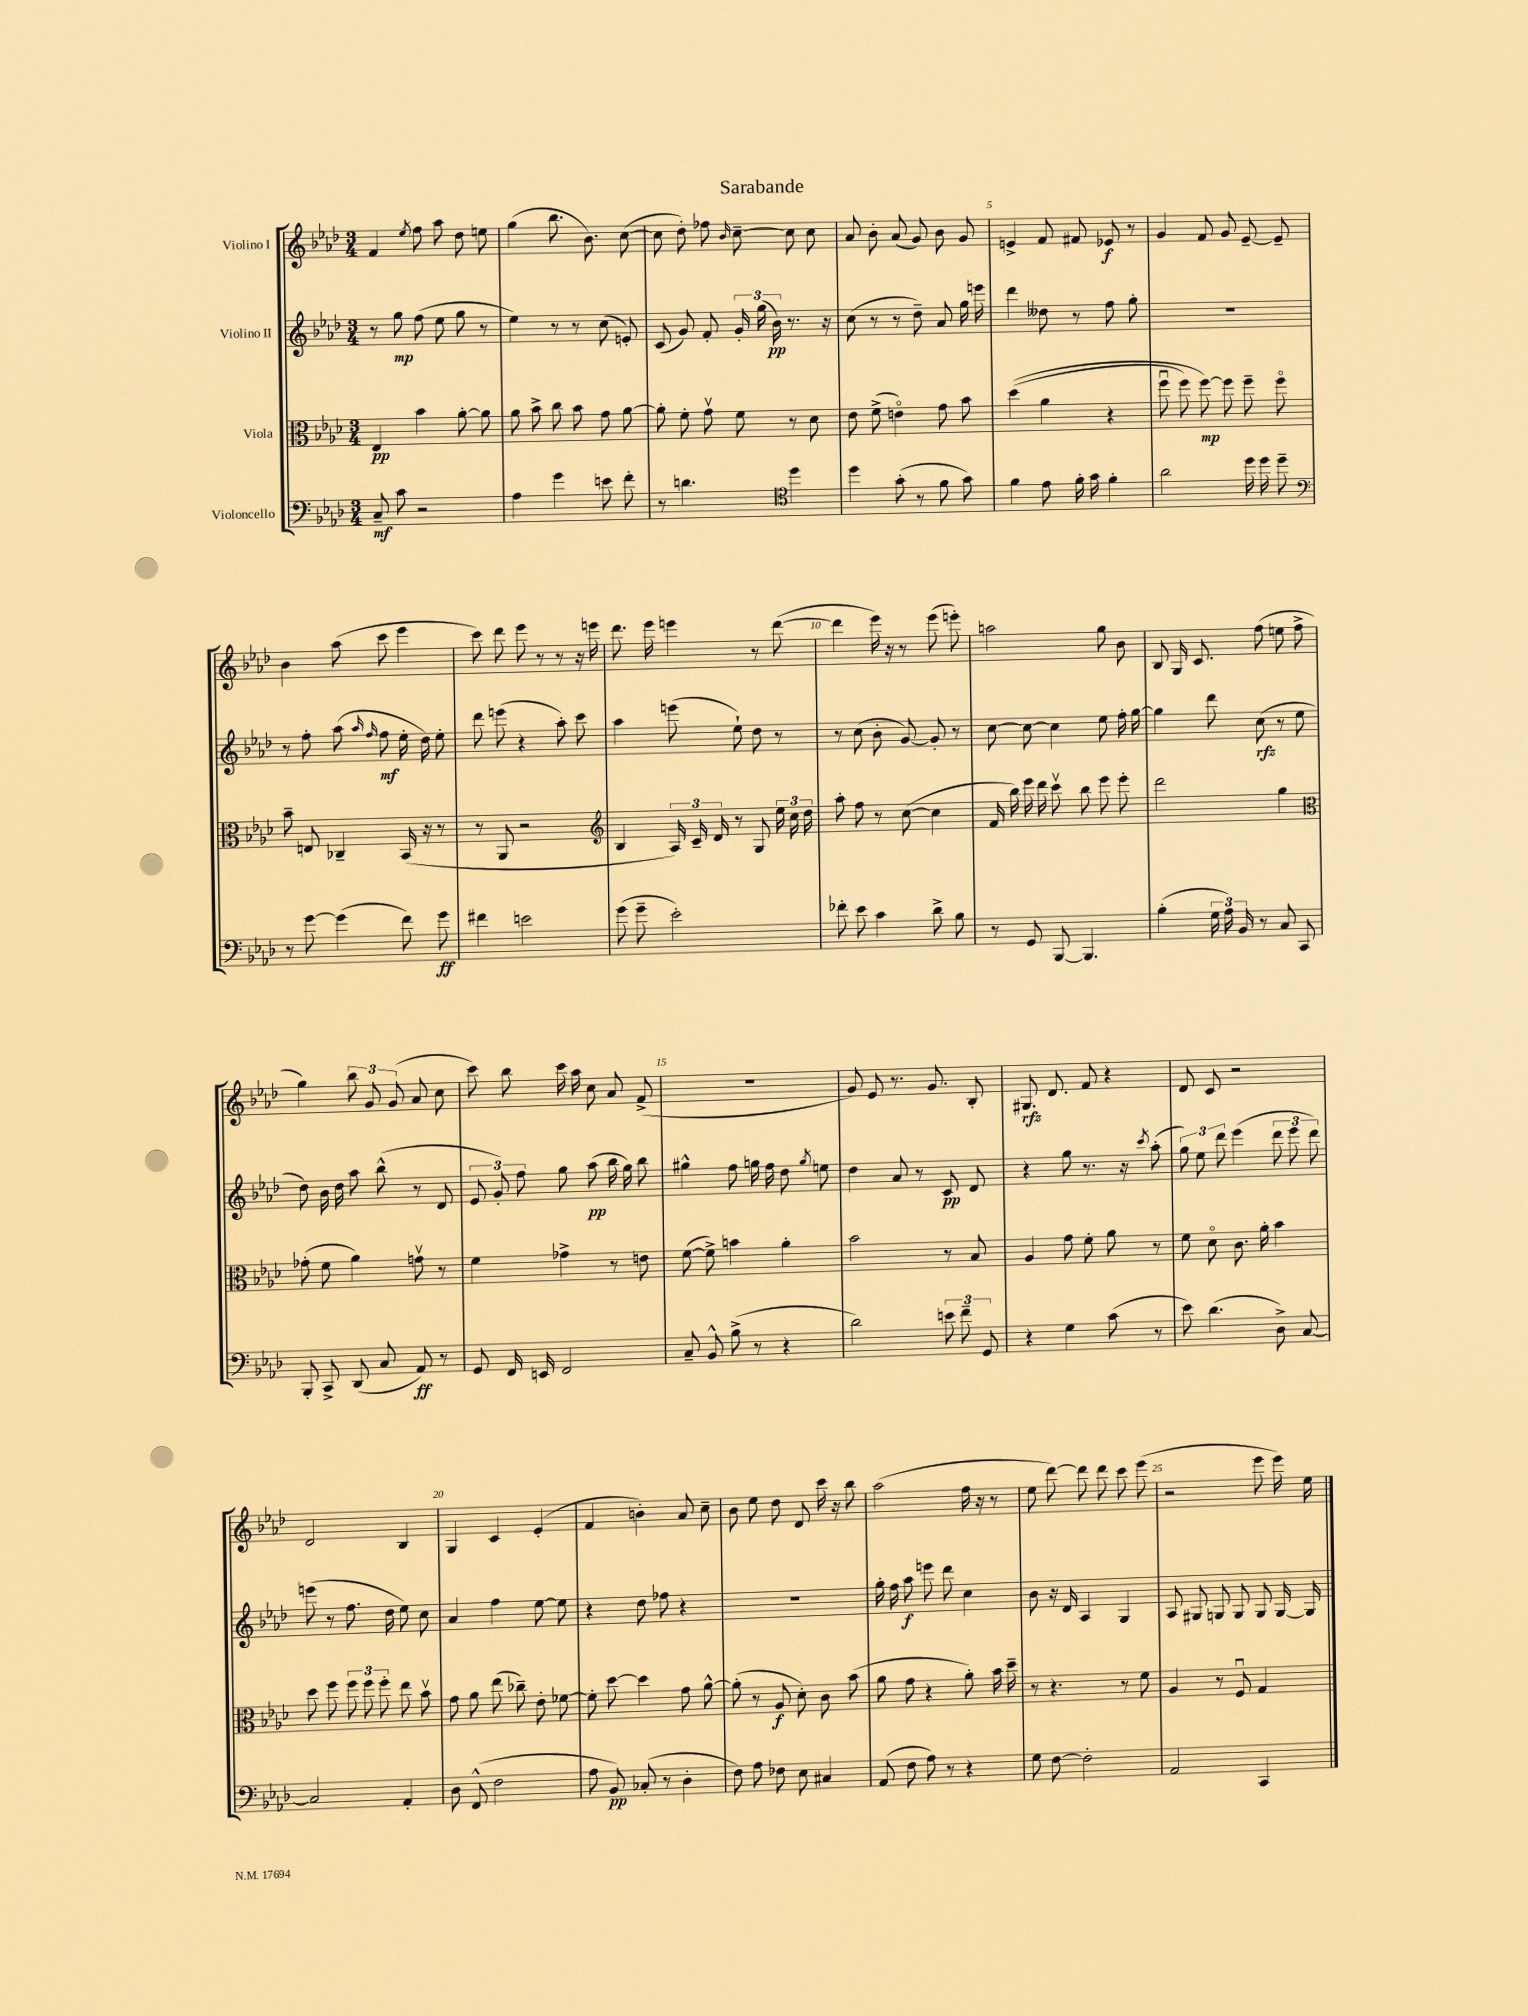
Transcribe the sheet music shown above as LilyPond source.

\header { title = "Sarabande" }
<<
\new StaffGroup <<
\new Staff = "s0" \with { instrumentName = "Violino I" } {
    \clef treble \key aes \major \numericTimeSignature \time 3/4
    \autoBeamOff f'4 \acciaccatura { ees''8 } f''8 aes''8 des''8 e''8 |
    g''4( bes''8. bes'8.) c''8~( |
    c''8 des''8-.) fes''8 \grace { bes'16 } c''8~-- c''8 c''8 |
    aes'8 bes'8-. aes'8( g'8) bes'8 g'8 |
    e'4-> f'8 fis'8 ees'8\f r8 |
    g'4 f'8 g'8 ees'8~-- ees'8-- |
    bes'4 aes''8( c'''8 ees'''4 |
    c'''8) des'''8 ees'''8 r8 r8 r16 e'''16 |
    des'''8. ees'''16 e'''4 r8 des'''8~( |
    des'''4 ees'''16) r16 r8 ees'''8( e'''8-.) |
    a''2 g''8 bes'8 |
    bes8 g16 c'8. f''8( e''8 f''8-> |
    g''4) \tuplet 3/2 { bes''8 g'8 g'8( } aes'8 c''8 |
    c'''8) bes''8 c'''16 aes''16 c''8 aes'8 f'8->( |
    R2. |
    g'8) ees'8 r8. g'8. bes8-. |
    gis8.\rfz des'8. f'8 r4 |
    des'8 c'8 r2 |
    des'2 bes4 |
    g4 c'4 ees'4-.( |
    f'4 b'4-.) aes'8 c''8-- |
    bes'8 ees''8 des''8 des'8 c'''16 r16 bes''8 |
    aes''2( f''16 r16 r8 |
    ees''8 des'''8~) des'''8 des'''8 c'''8 ees'''8( |
    r2 ees'''8 ees'''16) ees''16 \bar "|." |
}
\new Staff = "s1" \with { instrumentName = "Violino II" } {
    \clef treble \key aes \major \numericTimeSignature \time 3/4
    \autoBeamOff r8 g''8\mp f''8( ees''8 g''8 r8 |
    ees''4) r8 r8 c''8( e'8-.) |
    c'8( g'8) f'8-. \tuplet 3/2 { g'16-. g''16( bes'16\pp) } r8. r16 |
    c''8( r8 r8 des''8--) aes'8 g''16 e'''16 |
    des'''4 deses''8 r8 f''8 g''8-. |
    R2. |
    r8 f''8-. aes''8( \grace { aes''16 f''16 } f''8\mf ees''16-. des''16) ees''8-. |
    des'''8 e'''8( r4 aes''8-.) c'''8 |
    aes''4 e'''8( ees''8-!) des''8 r8 |
    r8 c''8( bes'8-. g'8~) g'8-. r8 |
    c''8~ c''8~ c''4 ees''8 f''16-. g''16~ |
    g''4 des'''8 c''8\rfz( r8 ees''8 |
    des''8) bes'16 des''16 aes''8 bes''8-^( r8 des'8 |
    \tuplet 3/2 { ees'8 g'8-.) f''8 } g''8 aes''8\pp( bes''16 g''16) bes''8 |
    gis''4-^ f''8 g''16 f''16 des''8 \acciaccatura { g''8 } e''8 |
    des''4 aes'8 r8 c'8\pp des'8 |
    r4 g''8 r8. r16 \acciaccatura { c'''8 } aes''8-.( |
    \tuplet 3/2 { g''8) ees''8 des'''8 } ees'''4( \tuplet 3/2 { des'''8 ees'''8 des'''8) } |
    e'''8( r8 f''8. des''16 ees''8) c''8 |
    aes'4 f''4 ees''8~ ees''8 |
    r4 des''8 fes''8 r4 |
    R2. |
    g''16-. f''16 aes''8\f e'''8 des'''8 c''4 |
    bes'8 r16 des'16 aes4 g4 |
    aes8 gis8 g8 g8 g8 g16~ g16 \bar "|." |
}
\new Staff = "s2" \with { instrumentName = "Viola" } {
    \clef alto \key aes \major \numericTimeSignature \time 3/4
    \autoBeamOff ees4\pp bes'4 aes'8~-. aes'8 |
    aes'8 bes'8-> c''8 bes'8 g'8 aes'8~ |
    aes'8-. f'8-. g'8\upbow f'8 r8 des'8 |
    ees'8 f'8->( e'4\flageolet) g'8 bes'8 |
    des''4(\( aes'4 r4 |
    f''8\downbow f''8) f''8~\mp\) f''8 f''8-- f''8\flageolet |
    bes'8-- e8 ces4-- bes,16( r16 r8 |
    r8 aes,8 r2 |
    \clef treble bes4 \tuplet 3/2 { aes16) c'16-- des'16 } r8 g8 \tuplet 3/2 { ees''16 c''16 des''16 } |
    aes''8-. f''8 r8 c''8~( c''4 |
    f'16 bes''16) ees'''16 des'''16 c'''8\upbow bes''8 ees'''8 ees'''8-. |
    des'''2 g''4 |
    \clef alto ges'8-.( f'8 aes'4) g'8\upbow r8 |
    f'4 ges'4-> r8 e'8 |
    f'8~( f'8->) b'4 aes'4-. |
    bes'2 r8 bes8 |
    aes4 g'8 f'8-. aes'8 r8 |
    f'8 des'8\flageolet c'8. aes'16-. bes'4 |
    des''8 f''8 \tuplet 3/2 { f''8 f''8 f''8-. } ees''8 bes'8\upbow |
    g'8 aes'8 ees''8( ces''8--) ees'8-. fes'8~ |
    fes'8-. des''8~ des''4 g'8 aes'8~-^ |
    aes'8-.( r8 aes8\f des'8-.) c'8 bes'8( |
    aes'8 g'8 r4 aes'8-.) bes'16 des''16-- |
    r8 r4. r8 f'8 |
    aes4 r8 f8\downbow g4 \bar "|." |
}
\new Staff = "s3" \with { instrumentName = "Violoncello" } {
    \clef bass \key aes \major \numericTimeSignature \time 3/4
    \autoBeamOff c8--\mf c'8 r2 |
    aes4 g'4 e'8 f'8-. |
    r8 d'4. \clef tenor des''4 |
    des''4 g'8-.( r8 f'8 g'8) |
    f'4 ees'8 f'16-. g'16 f'4-. |
    aes'2 des''16 des''16 des''8-- |
    \clef bass r8 g'8~ g'4( f'8) g'8\ff |
    fis'4 e'2 |
    g'8( g'8-- ees'2-.) |
    fes'8-. ees'8 c'4 des'8-> bes8 |
    r8 g,8 bes,,8~ bes,,4. |
    bes4-.( \tuplet 3/2 { g16 aes16) bes,16 } r8 c8 c,8 |
    bes,,8-. c,8-> des,8( c8 aes,8\ff) r8 |
    g,8 f,16 e,16 f,2 |
    c8-- bes,8-^ bes8->( r8 r4 |
    des'2) \tuplet 3/2 { e'8 f'8-- g,8 } |
    r4 g4 c'8( r8 |
    ees'8) des'4.( des8->) c8~ |
    c2 aes,4-. |
    des8 f,8-^( f2 |
    aes8 bes,8\pp) ces8-.( r8 des4-. |
    f8) aes8 fes8 ees8 cis4 |
    aes,8( f8 aes8) r8 r4 |
    g8 f8~ f2-. |
    aes,2 c,4 \bar "|." |
}
>>
>>
\layout { \context { \Score \override BarNumber.break-visibility = ##(#f #t #t) barNumberVisibility = #(every-nth-bar-number-visible 5) } }
